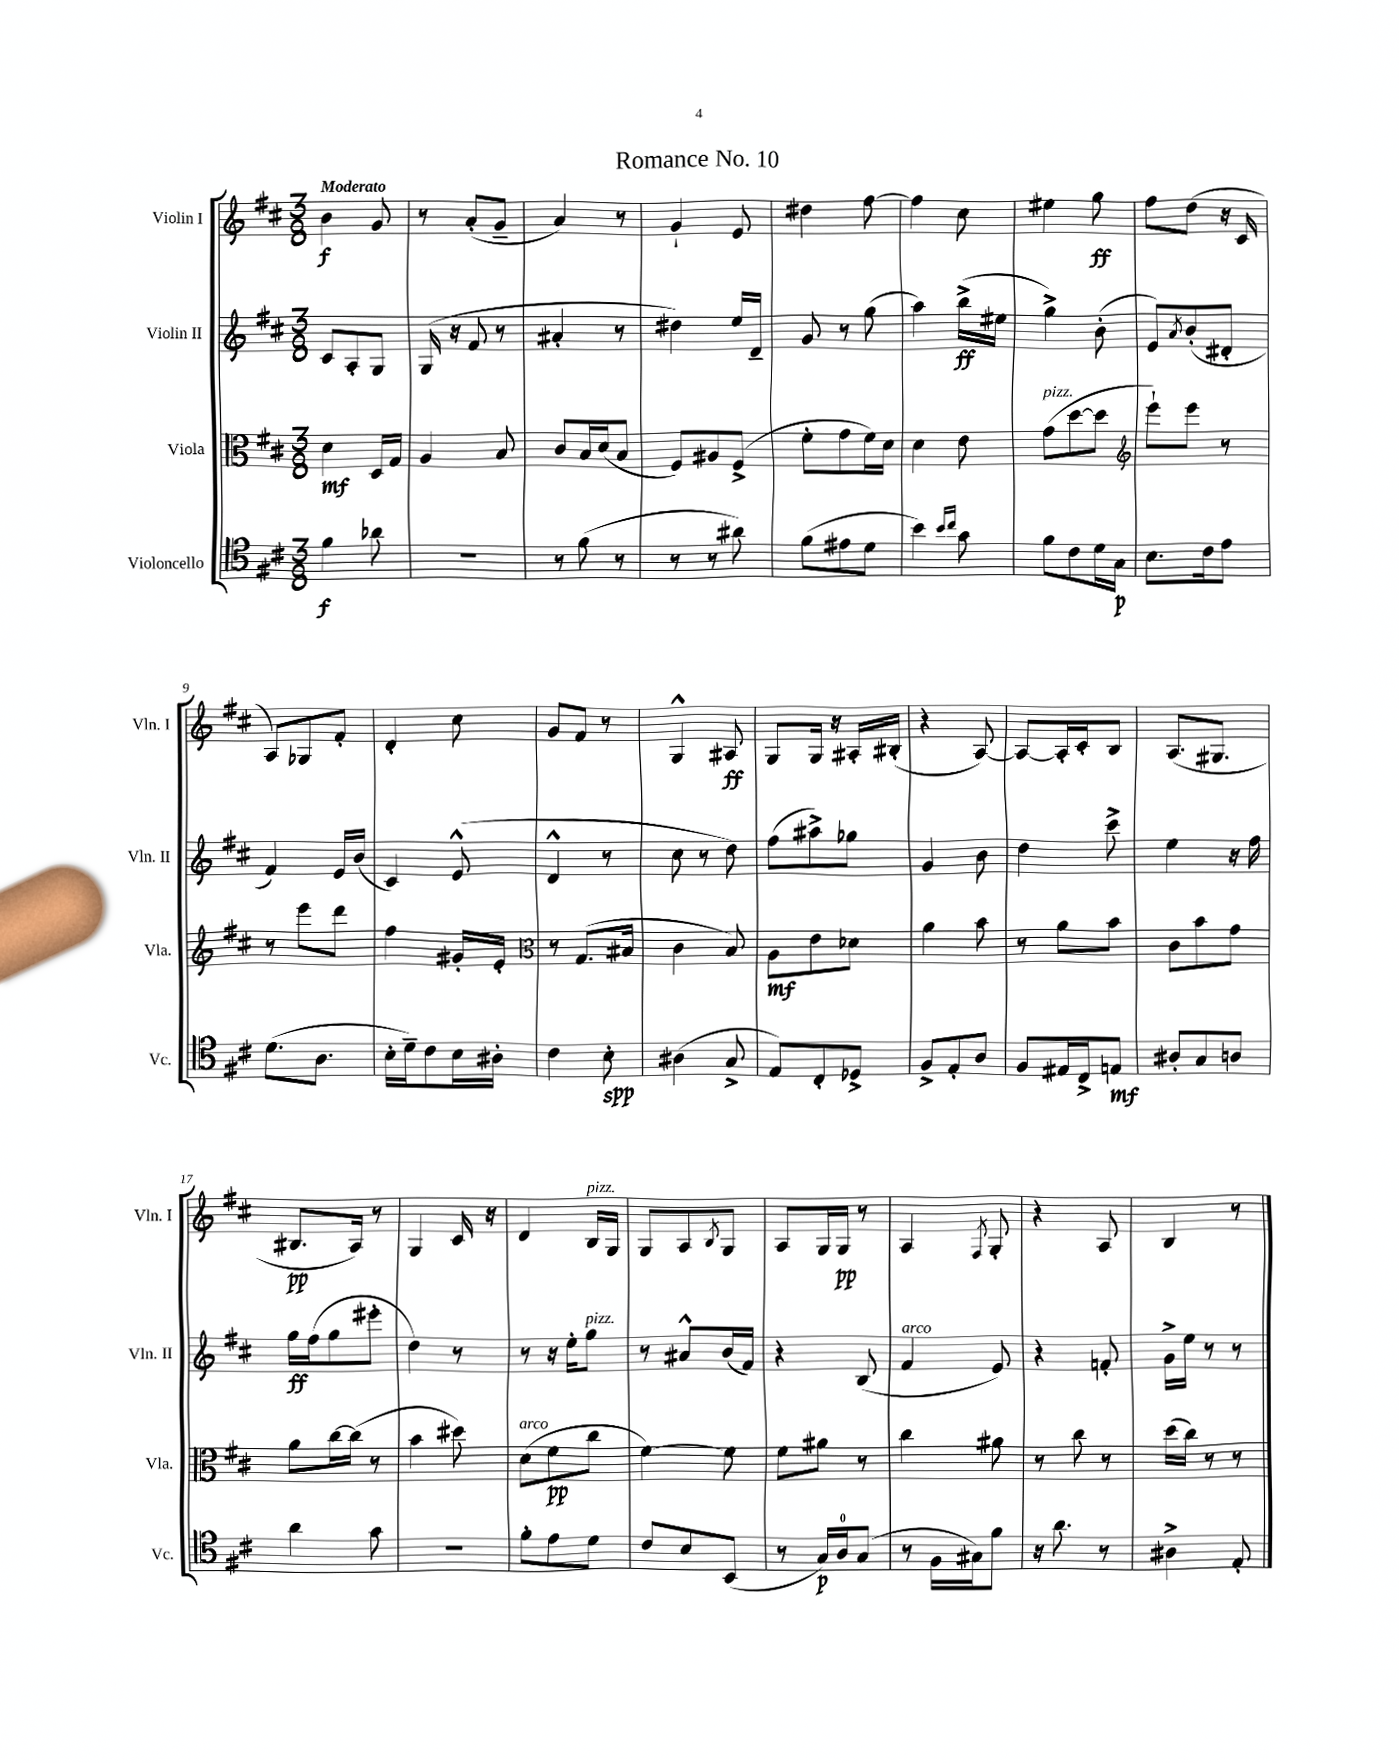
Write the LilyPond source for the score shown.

\header { title = "Romance No. 10" }
<<
\new StaffGroup <<
\new Staff = "s0" \with { instrumentName = "Violin I" shortInstrumentName = "Vln. I" } {
    \clef treble \key d \major \numericTimeSignature \time 3/8 \tempo "Moderato"
    b'4\f g'8 |
    r8 a'8-.( g'8-- |
    a'4) r8 |
    g'4-! e'8 |
    dis''4 fis''8~ |
    fis''4 cis''8 |
    eis''4 g''8\ff |
    fis''8 d''8( r16 cis'16 |
    a8) ges8 fis'8-. |
    d'4-. cis''8 |
    g'8 fis'8 r8 |
    g4-^ ais8\ff |
    g8 g16 r16 ais16-. bis16-.( |
    r4 a8~) |
    a8~ a16-. cis'16-. b8 |
    a8.( gis8. |
    bis8.\pp a16) r8 |
    g4 cis'16 r16 |
    d'4 b16^\markup { \italic "pizz." } g16 |
    g8 a8 \acciaccatura { b8 } g8 |
    a8 g16 g16\pp r8 |
    a4 \acciaccatura { fis8 } g8-. |
    r4 a8 |
    b4 r8 \bar "|." |
}
\new Staff = "s1" \with { instrumentName = "Violin II" shortInstrumentName = "Vln. II" } {
    \clef treble \key d \major \numericTimeSignature \time 3/8
    cis'8 a8-. g8 |
    g16( r16 fis'8 r8 |
    ais'4-. r8 |
    dis''4) e''16 d'16-- |
    g'8 r8 g''8( |
    a''4) b''16->\ff( eis''16 |
    g''4->) b'8-.( |
    e'8) \acciaccatura { a'8 } b'8-.( dis'8-. |
    fis'4) e'16 b'16( |
    cis'4) e'8-^( |
    d'4-^ r8 |
    cis''8 r8 d''8) |
    fis''8( ais''8->) ges''8 |
    g'4 b'8 |
    d''4 cis'''8-> |
    e''4 r16 fis''16 |
    g''16\ff fis''16( g''8 eis'''8-. |
    d''4) r8 |
    r8 r16 e''16-. g''8^\markup { \italic "pizz." } |
    r8 ais'8-^ b'16( fis'16) |
    r4 b8( |
    fis'4^\markup { \italic "arco" } e'8) |
    r4 f'8-. |
    g'16-> e''16 r8 r8 \bar "|." |
}
\new Staff = "s2" \with { instrumentName = "Viola" shortInstrumentName = "Vla." } {
    \clef alto \key d \major \numericTimeSignature \time 3/8
    d'4\mf d16 g16 |
    a4 b8 |
    cis'8 b16 d'16( b8 |
    fis8) ais8 fis8->( |
    fis'8-. g'8 fis'16) d'16 |
    d'4 e'8 |
    g'8^\markup { \italic "pizz." }( d''8~ d''8 |
    \clef treble e'''8-!) e'''8 r8 |
    r8 e'''8 d'''8 |
    fis''4 gis'16-. e'16-. |
    \clef alto r8 g8.( bis16 |
    cis'4 b8) |
    a8\mf e'8 des'8 |
    a'4 b'8 |
    r8 a'8 b'8 |
    cis'8 b'8 g'8 |
    a'8 cis''16~ cis''16( r8 |
    b'4 dis''8) |
    d'8^\markup { \italic "arco" }( fis'8\pp cis''8 |
    fis'4~) fis'8 |
    fis'8 ais'8 r8 |
    cis''4 ais'8 |
    r8 cis''8 r8 |
    d''16( cis''16) r8 r8 \bar "|." |
}
\new Staff = "s3" \with { instrumentName = "Violoncello" shortInstrumentName = "Vc." } {
    \clef tenor \key d \major \numericTimeSignature \time 3/8
    fis'4\f aes'8 |
    R4. |
    r8 fis'8( r8 |
    r8 r8 ais'8) |
    fis'8( eis'8 d'8 |
    b'4) \grace { b'16 cis''16 } g'8 |
    fis'8 cis'8 d'16 g16\p |
    b8. cis'16 e'8 |
    d'8.( a8. |
    b16-. d'16--) cis'8 b16 ais16-. |
    cis'4 b8-.\spp |
    ais4( g8-> |
    e8) cis8-. des8-> |
    fis8-> e8-. a8 |
    fis8 eis16 cis16-> e8\mf |
    ais8-. g8 a8 |
    a'4 g'8 |
    R4. |
    fis'8-. e'8 d'8 |
    cis'8 b8 b,8( |
    r8 g16\p) a16-0 g8( |
    r8 fis16 gis16) fis'8 |
    r16 a'8. r8 |
    ais4-> e8-. \bar "|." |
}
>>
>>
